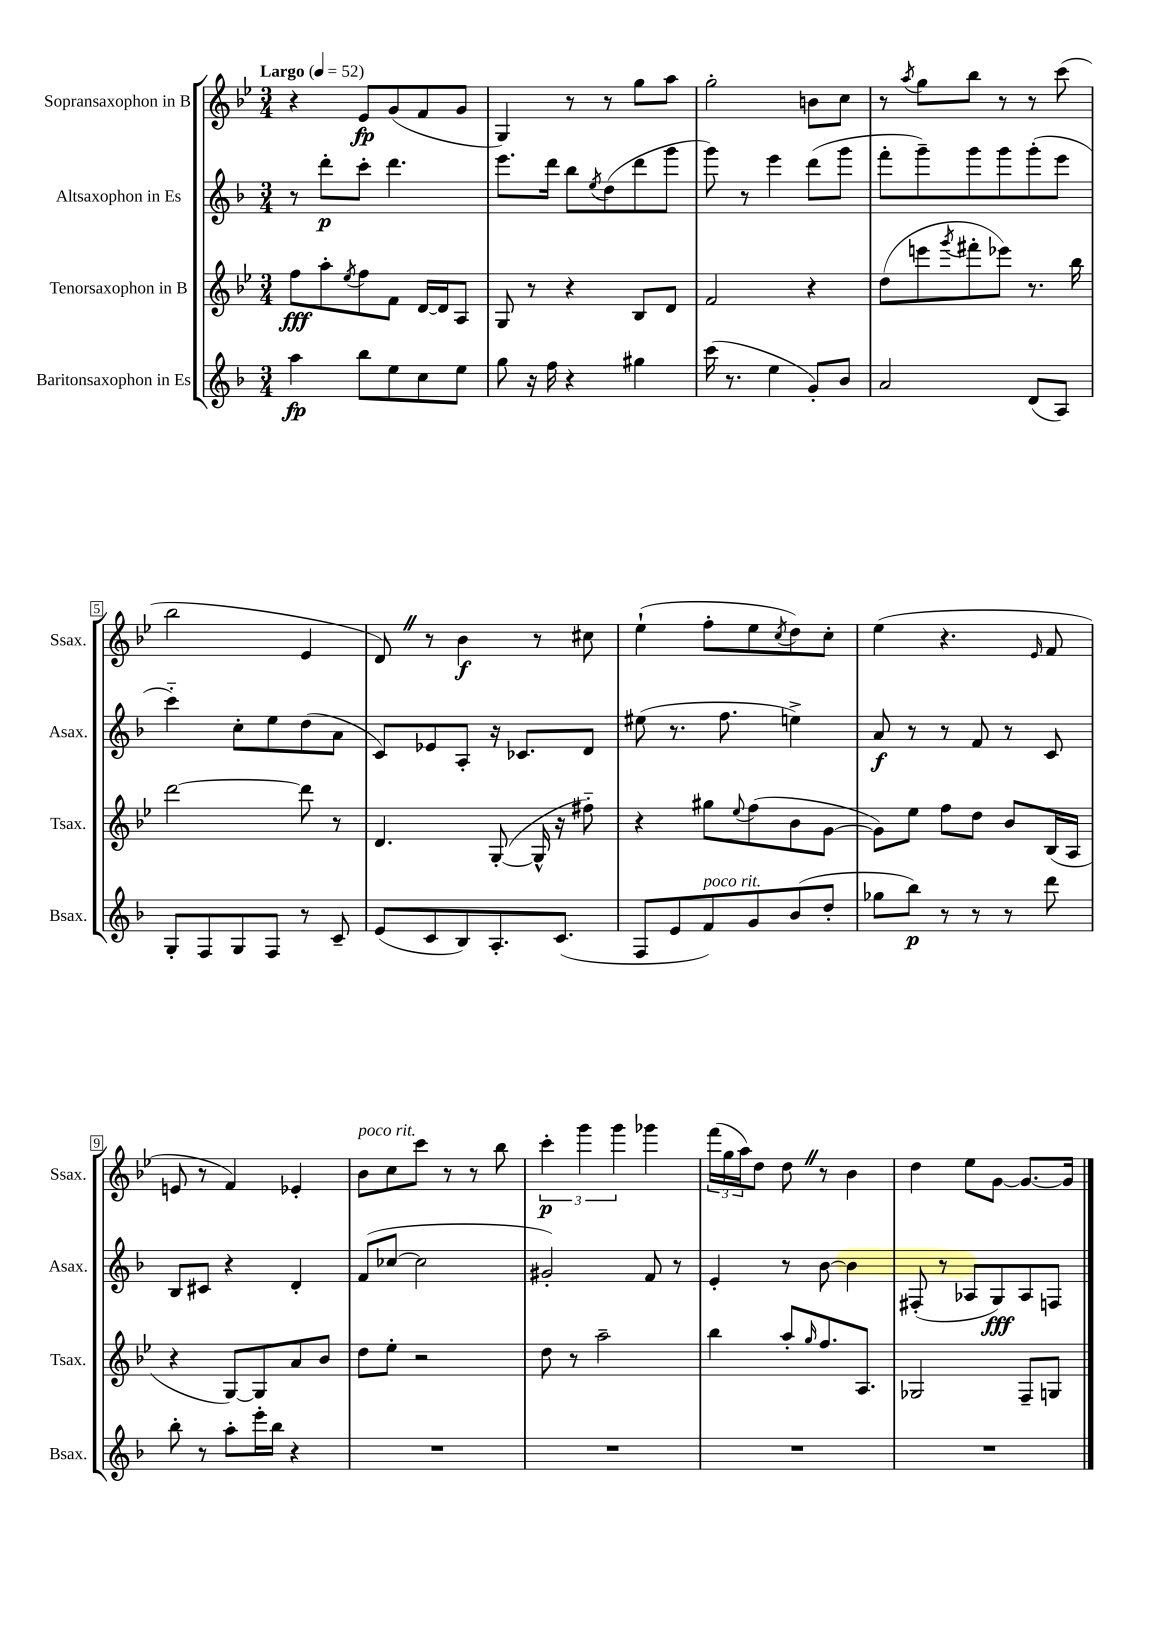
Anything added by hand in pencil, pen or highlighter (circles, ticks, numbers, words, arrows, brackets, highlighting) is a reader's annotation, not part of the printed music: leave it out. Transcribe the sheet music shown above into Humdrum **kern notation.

**kern	**kern	**kern	**kern
*staff4	*staff3	*staff2	*staff1
*clefG2	*clefG2	*clefG2	*clefG2
*k[b-]	*k[b-e-]	*k[b-]	*k[b-e-]
*M3/4	*M3/4	*M3/4	*M3/4
*MM52	*MM52	*MM52	*MM52
4aa	8ff	8r	4r
.	8aa'	8ddd'	.
.	8qee-	.	.
8bb-	8ff	8ccc'	8e-
8ee	8f	4.ddd	(8g
8cc	[16d	.	8f
.	16d]	.	.
8ee	8A	.	8g
=	=	=	=
8gg	8G	8.eee	4G)
16r	8r	.	.
16ff	.	16ddd	.
4r	4r	8bb-	8r
.	.	8qee	.
.	.	(8dd	8r
4gg#	8B-	8ddd	8gg
.	8d	8ggg	8aa
=	=	=	=
(16ccc	2f	8ggg)	2gg'
8.r	.	.	.
.	.	8r	.
4ee	.	4eee	.
8g')	4r	(8ddd	8b
8b-	.	8ggg	8cc
=	=	=	=
2a	(8dd	8fff'	8r
.	.	.	8qaa
.	8eee	8ggg~)	8gg
.	8qggg	.	.
.	8fff#'	8ggg	8bb-
.	8eee-)	8ggg	8r
(8d	8.r	(8ggg'	8r
8A)	.	8eee	(8ccc
.	16bb-	.	.
=	=	=	=
8G'	[2ddd	4ccc'~)	2bb-
8F	.	.	.
8G	.	8cc'	.
8F	.	8ee	.
8r	8ddd]	(8dd	4e-
8c~	8r	8a	.
=	=	=	=
(8e	4.d	8c)	8d)
8c	.	8e-	8r
8B-)	.	8A'	4b-
8.A'	([8G'	16r	.
.	.	8.c-	.
.	16G^^]	.	8r
(8.c	16r	.	.
.	8ff#'~)	8d	8cc#
=	=	=	=
8F	4r	(8ee#	(4ee-`
8e	.	8.r	.
8f)	8gg#	.	8ff'
.	.	8.ff	.
.	8qqee-	.	.
8g	(8ff	.	8ee-
.	.	.	8qcc
(8b-	8b-	4ee^)	8dd)
8dd'	[8g	.	8cc'
=	=	=	=
8gg-	8g])	8a	(4ee-
8bb-)	8ee-	8r	.
8r	8ff	8r	4.r
8r	8dd	8f	.
8r	8b-	8r	.
.	.	.	16qqe-
8ddd	(16B-	8c	8f
.	16A	.	.
=	=	=	=
8bb-'	4r	8B-	8e
8r	.	8c#	8r
8aa'	[8G)	4r	4f)
16eee'	8G]	.	.
16bb-	.	.	.
4r	8a	4d'	4e-'
.	8b-	.	.
=	=	=	=
2.r	8dd	(8f	8b-
.	8ee-'	[8cc-	8cc
.	2r	2cc-]	8ccc
.	.	.	8r
.	.	.	8r
.	.	.	8bb-
=	=	=	=
2.r	8dd	2g#')	6ccc'
.	8r	.	.
.	.	.	6ggg
.	2aa~	.	.
.	.	.	6ggg
.	.	8f	4ggg-
.	.	8r	.
=	=	=	=
2.r	4bb-	4e'	(24fff
.	.	.	24gg
.	.	.	24aa)
.	.	.	8dd
.	8aa'	8r	8dd
.	16qqgg	.	.
.	8.ff	[8b-	8r
.	.	4b-]	4b-
.	8.A	.	.
=	=	=	=
2.r	2G-	(8F#'	4dd
.	.	8r	.
.	.	8A-	8ee-
.	.	8G)	[8g
.	8F~	8A-	8.g_
.	8G	8F	.
.	.	.	16g]
==	==	==	==
*-	*-	*-	*-
